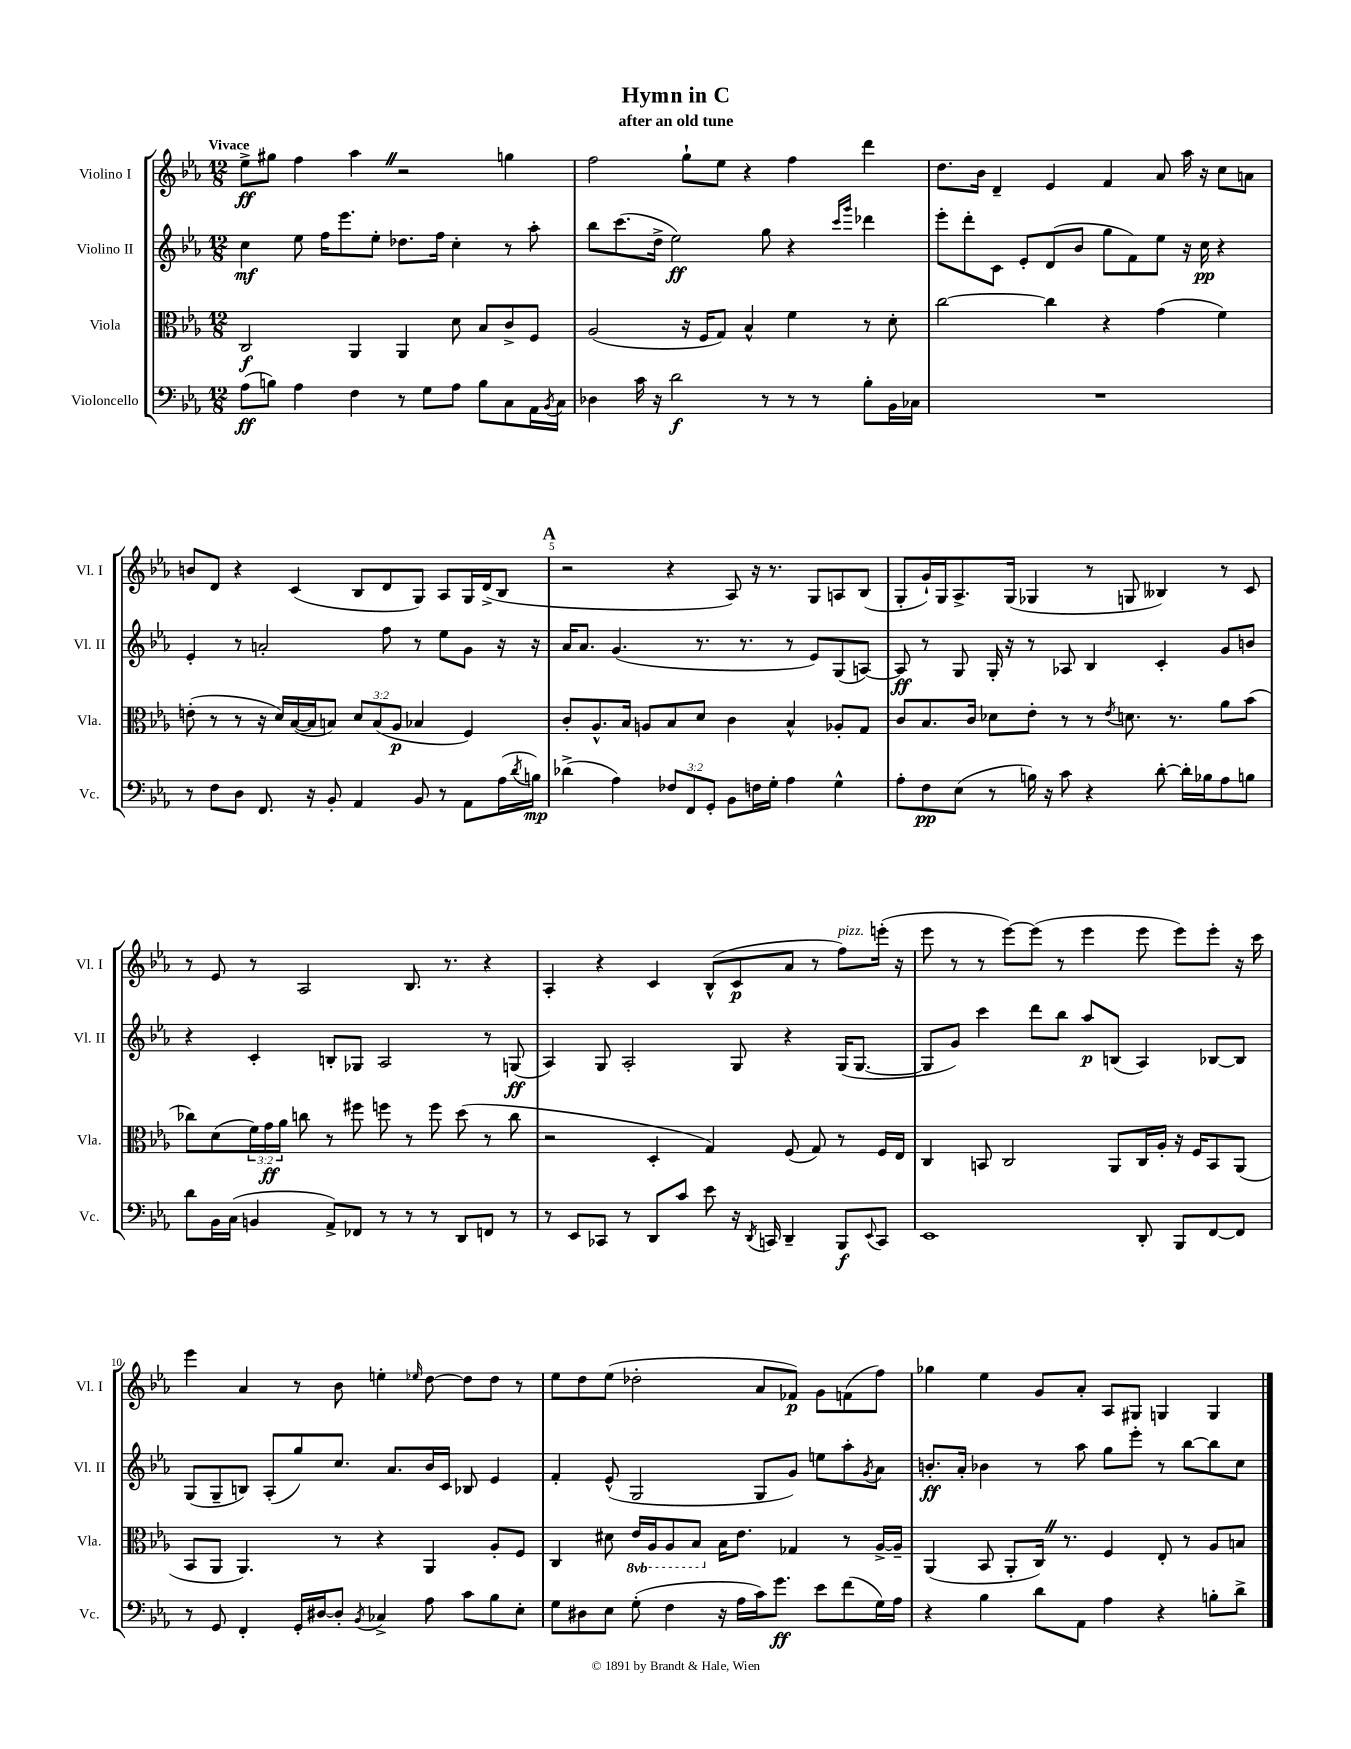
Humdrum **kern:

**kern	**kern	**kern	**kern
*staff4	*staff3	*staff2	*staff1
*clefF4	*clefC3	*clefG2	*clefG2
*k[b-e-a-]	*k[b-e-a-]	*k[b-e-a-]	*k[b-e-a-]
*M12/8	*M12/8	*M12/8	*M12/8
(8A-\L	2C/	4cc\	8ee-^\L
8B\J)	.	.	8gg#\J
4A-\	.	8ee-\	4ff\
.	.	16ff\LK	.
.	.	8.eee-\	.
4F\	4AA-/	.	4aa-\
.	.	8ee-'\J	.
8r	4AA-/	8.dd-\L	2r
8G\L	.	.	.
.	.	16ff\Jk	.
8A-\J	8d\	4cc'\	.
8B\L	8B-/L	.	.
8C\	8c^/	8r	4gg\
16AA-\L	8F/J	8aa-'\	.
8qBB-/	.	.	.
16C\JJ	.	.	.
=	=	=	=
4D-\	(2A-/	8bb-\L	2ff\
.	.	(8.ccc\	.
16c\	.	.	.
16r	.	16dd^\Jk	.
2d\	.	2ee-\)	.
.	16r	.	8gg`\L
.	16F/LK	.	.
.	8G/J)	.	8ee-\J
.	4B-^^/	.	4r
8r	.	8gg\	.
8r	4f\	4r	4ff\
8r	.	.	.
.	.	16qqccc/LL	.
.	.	16qqggg/JJ	.
8B-'\L	8r	4ddd-\	4ddd\
16BB-\L	8d'\	.	.
16C-\JJ	.	.	.
=	=	=	=
1.r	[2cc\	8eee-'\L	8.dd\L
.	.	8ddd'\	.
.	.	.	16b-\Jk
.	.	8c\J	4d~/
.	.	8e-'/L	.
.	4cc\]	(8d/	4e-/
.	.	8b-/J	.
.	4r	8gg\L	4f/
.	.	8f\)	.
.	(4g\	8ee-\J	8a-/
.	.	16r	16aa-\
.	.	16cc\	16r
.	4f\)	4r	8cc\L
.	.	.	8a\J
=	=	=	=
8r	(8e'\	4e-'/	8b/L
8F\L	8r	.	8d/J
8D\J	8r	8r	4r
8.FF/	16r	2a'/	.
.	16d/LL)	.	.
.	([16B-/	.	(4c/
16r	16B-/]J	.	.
8BB-'/	8B/J)	.	.
4AA-/	12d/L	.	8B-/L
.	(12B/	.	.
.	.	8ff\	8d/
.	12A-/J	.	.
8BB-/	4B-/	8r	8G/J)
8r	.	8ee-\L	8A-/L
8AA-\L	4F/)	8g\J	16G/L
.	.	.	(16d^/J
(16A-\L	.	16r	8B-/J
8qd/	.	.	.
16B\JJ)	.	16r	.
=	=	=	=
(4d-^\	8c'/L	16a-/LK	2r
.	.	8.a-/J	.
.	8.A-^^/	.	.
4A-\)	.	(4.g/	.
.	16B-/Jk	.	.
.	8A/L	.	.
12F-/L	8B-/	.	4r
12FF/	.	.	.
.	8d/J	8.r	.
12GG'/J	.	.	.
8BB-\L	4c\	.	8A-/)
.	.	8.r	.
16F\L	.	.	16r
16G'\JJ	.	.	8.r
4A-\	4B-^^/	8r	.
.	.	8e-/L)	8G/L
4G^^\	8A-'/L	(8G/	8A/
.	8G/J	[8A/J)	(8B-/J
=	=	=	=
8A-'\L	8c/L	8A/]	8G'/L
8F\	8.B-/	8r	16g`/L)
.	.	.	16G/J
(8E-\J	.	8G/	8.A-^/
.	16c/Jk	.	.
8r	8d-\L	16G'/	.
.	.	16r	(16G/Jk
16B\)	8e-'\J	8r	4G-/
16r	.	.	.
8c\	8r	8A-/	.
4r	8r	4B-/	8r
.	8qe-/	.	.
.	8.d\	.	8G/
[8d'\	.	4c'/	4B--/)
.	8.r	.	.
16d'\]LL	.	.	.
16B-\J	.	.	.
8A-\	8a-\L	8g/L	8r
8B\J	(8b-\J	8b/J	8c/
=	=	=	=
8d\L	8cc-\L)	4r	8r
16BB-\L	(8d\	.	8e-/
(16C\JJ	.	.	.
4BB/	24f\L)	4c'/	8r
.	24g\	.	.
.	24a-\JJ	.	.
.	8cc\	.	2A-/
8AA-^/L)	8r	8B'/L	.
8FF-/J	8ff#\	8G-/J	.
8r	8ff\	2A-/	.
8r	8r	.	8.B-/
8r	8ff\	.	.
.	.	.	8.r
8DD/L	(8dd\	.	.
8FF/J	8r	8r	4r
8r	8cc\	(8G/	.
=	=	=	=
8r	2r	4A-/)	4A-'/
8EE-/L	.	.	.
8CC-/J	.	8G/	4r
8r	.	2A-'/	.
8DD/L	4D'/	.	4c/
8c/J	.	.	.
8e-\	4G/)	.	(8B-^^/L
16r	.	8G/	8c/
8qDD/	.	.	.
16CC/	.	.	.
4DD~/	(8F/	4r	8a-/J
.	8G/)	.	8r
8BBB-/L	8r	(16G/LK	8ff\L)
.	.	[8.G/J	.
8qqEE-/	.	.	.
8CC/J	16F/LL	.	(16eee'\Jk
.	16E-/JJ	.	16r
=	=	=	=
1EE-	4C/	8G/]L	8eee-\
.	.	8g/J)	8r
.	8BB/	4ccc\	8r
.	2C/	.	[8eee-\L)
.	.	8ddd\L	(8eee-\]J
.	.	8bb-\J	8r
.	.	8aa-/L	4eee-\
.	8AA-/L	(8B/J	.
8DD'/	16C/L	4A-/)	8eee-\
.	16A-'/JJ	.	.
8BBB-/L	16r	.	8eee-\L)
.	16F/LK	.	.
[8FF/	8BB/	[8B-/L	8eee-'\J
8FF/]J	(8AA-/J	8B-/]J	16r
.	.	.	16ccc\
=	=	=	=
8r	8BB-/L	(8G/L	4eee-\
8GG/	8AA-/J	8G~/	.
4FF'/	4.AA-/)	8B/J)	4a-/
.	.	(8A-'/L	.
16GG'/LL	.	8gg/)	8r
[16D#/J	.	.	.
8D#'/]J	8r	8.cc/J	8b-\
8qBB-/	.	.	.
4C-^/	4r	.	4ee'\
.	.	8.a-/L	.
.	.	.	16qqee-/
8A-\	4AA-/	16b-/L	[8dd\
.	.	16c/JJ	.
8c\L	.	8B-/	8dd\]L
8B-\	8A-'/L	4e-/	8dd\J
8E-'\J	8F/J	.	8r
=	=	=	=
8G\L	4C/	4f'/	8ee-\L
8D#\	.	.	8dd\
8E-\J	8d#\	(8e-^^/	(8ee-\J
(8G'\	16E-/LL	2G/	2dd-'\
.	16AA-/J	.	.
4F\	8AA-/	.	.
.	8BB-/J	.	.
16r	16B-\LK	.	.
16A-\LL	8.e-\J	.	.
16c\J)	.	8G/L	8a-/L
8.g\J	.	.	.
.	4G-/	8g/J)	8f-/J)
8e-\L	.	8ee\L	8g\L
(8f\	8r	8aa-'\	(8f\
.	.	8qg/	.
16G\L)	[16A-^/LL	8a-\J	8ff\J)
16A-\JJ	16A-~/]JJ	.	.
=	=	=	=
4r	(4AA-/	8.b'/L	4gg-\
.	.	16a-'/Jk	.
4B-\	8BB-/	4b-\	4ee-\
.	8AA-'/L	.	.
8d\L	16C/Jk)	8r	8g/L
.	8.r	.	.
8AA-\J	.	8aa-\	8a-'/J
4A-\	4F/	8gg\L	8A-/L
.	.	8eee-'\J	8G#/J
4r	8E-'/	8r	4G/
.	8r	[8bb-\L	.
8B'\L	8A-/L	8bb-\]	4G/
8d^\J	8B/J	8cc\J	.
==	==	==	==
*-	*-	*-	*-
